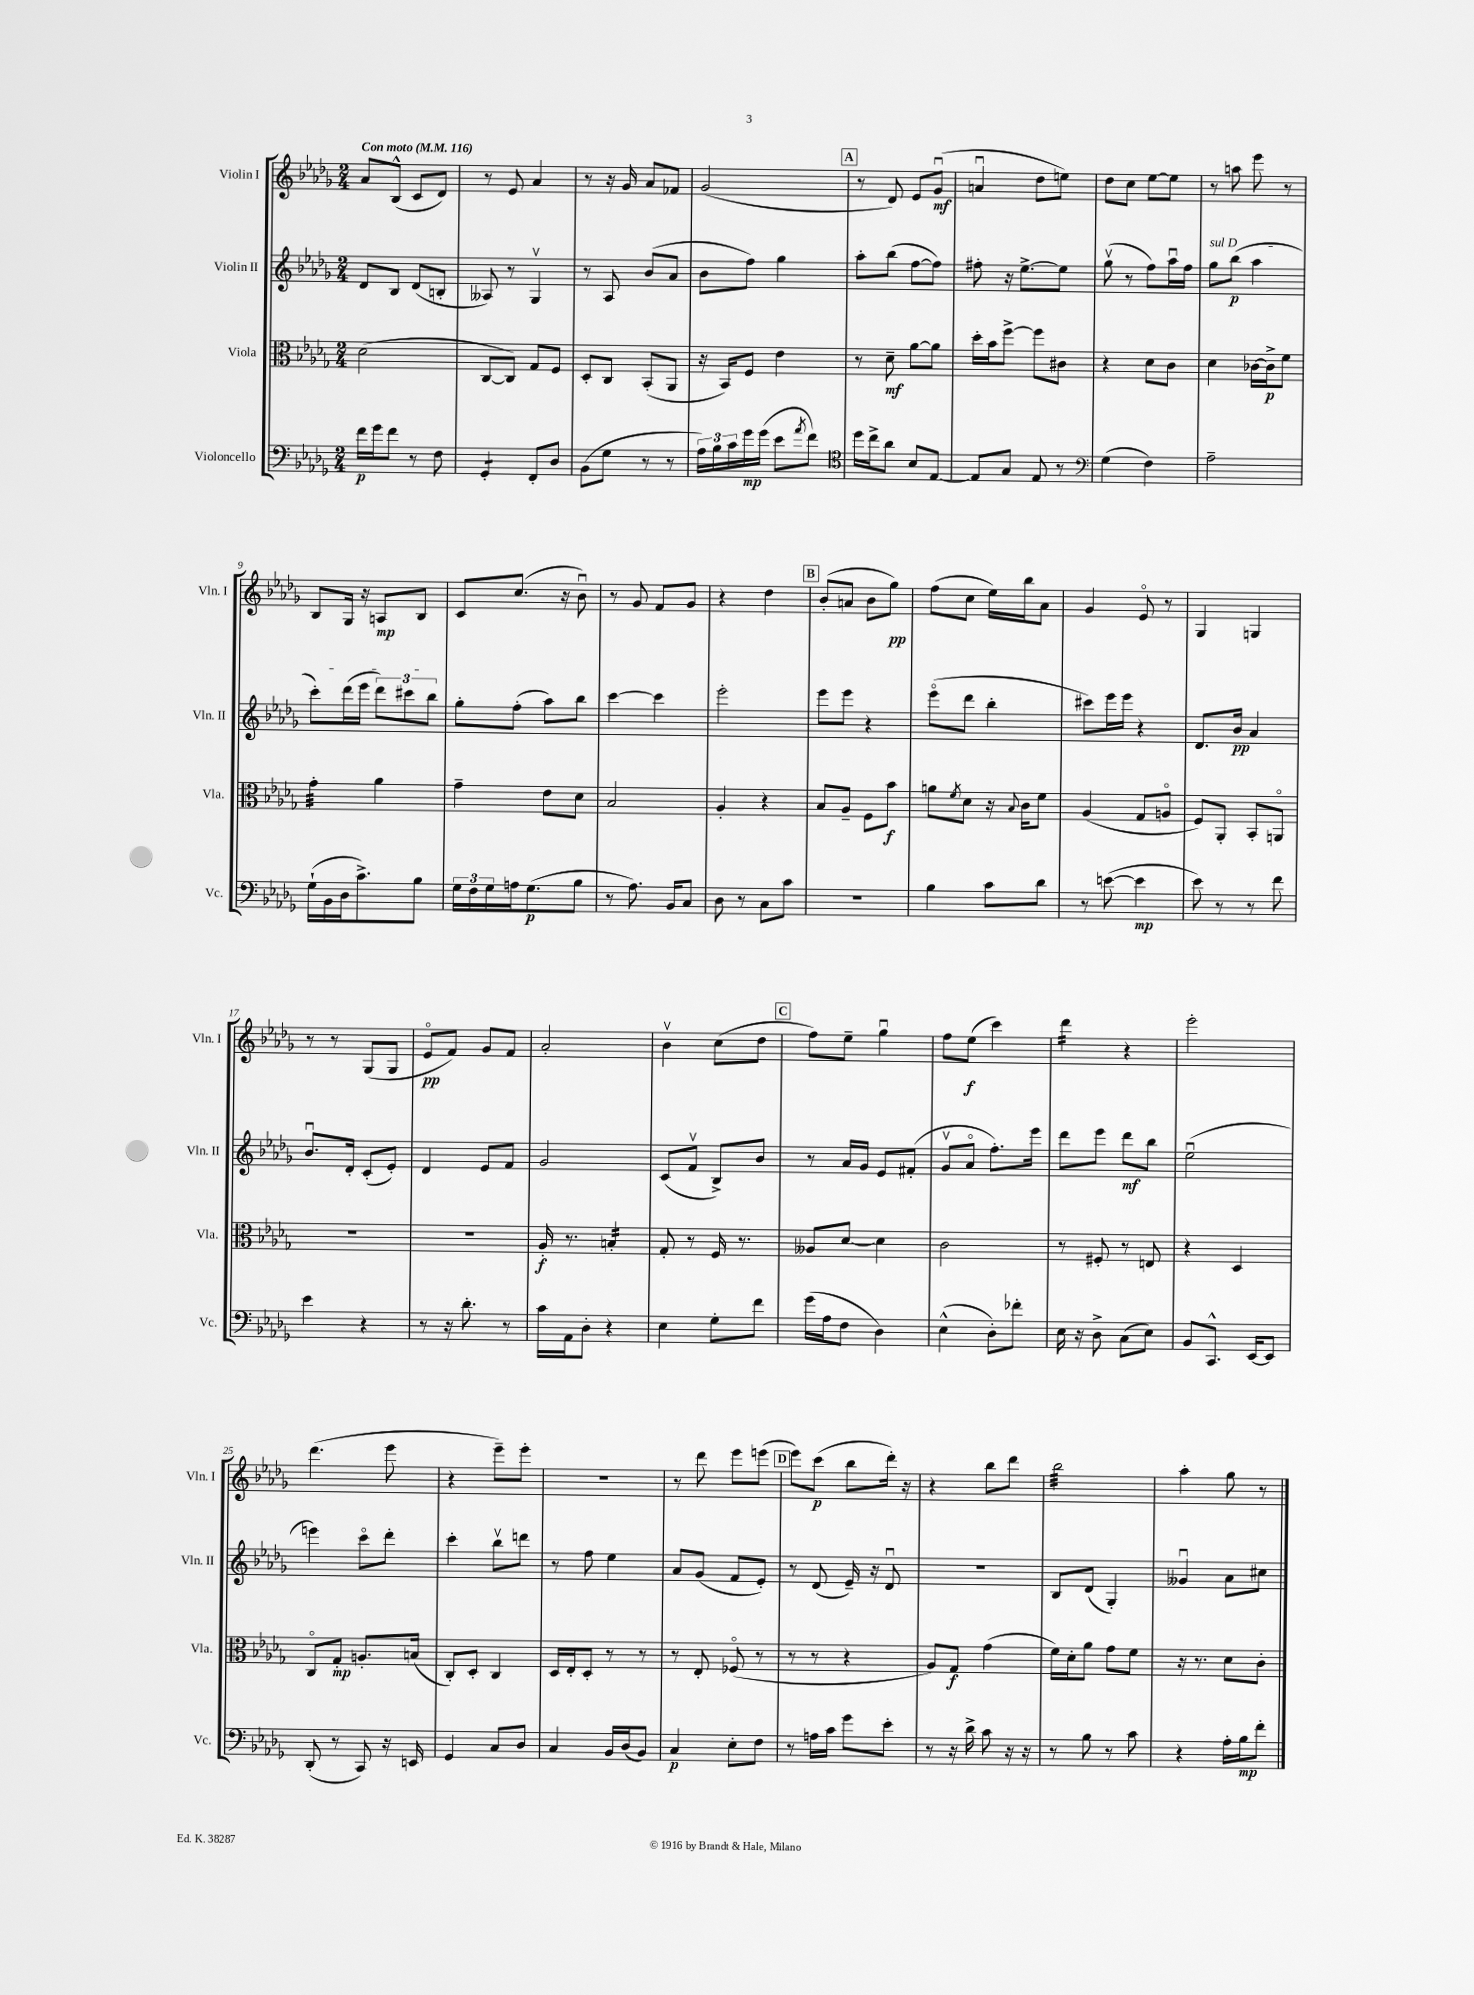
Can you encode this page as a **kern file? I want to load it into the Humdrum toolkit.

**kern	**kern	**kern	**kern
*staff4	*staff3	*staff2	*staff1
*clefF4	*clefC3	*clefG2	*clefG2
*k[b-e-a-d-g-]	*k[b-e-a-d-g-]	*k[b-e-a-d-g-]	*k[b-e-a-d-g-]
*M2/4	*M2/4	*M2/4	*M2/4
*MM116	*MM116	*MM116	*MM116
16f	(2d-	8d-	8a-
16g-	.	.	.
8f	.	8B-	(8B-^^
8r	.	(8d-	8c
8F	.	8B'	8d-)
=	=	=	=
4GG-'	[8C	8A--)	8r
.	8C])	8r	8e-
8FF'	8G-	4G-v	4a-
8D-	8F	.	.
=	=	=	=
(8BB-	8D-'	8r	8r
8G-	8C	8A-	16r
.	.	.	16g-
8r	(8BB-'	(8b-	8a-
8r	8AA-	8a-	8f-
=	=	=	=
24A-)	16r	8b-	(2g-
24B-	.	.	.
.	16BB-)	.	.
24c	.	.	.
16g-	8F	8ff)	.
(16g-	.	.	.
8e-	4e-	4gg-	.
8qa-	.	.	.
8f)	.	.	.
=	=	=	=
*clefC4	*	*	*
16dd-	8r	8aa-'	8r
16cc^	.	.	.
8a-	8d-~	(8bb-	8d-)
8B-	[8a-	[8ff	8e-
[8E-	8a-]	8ff])	(8g-u
=	=	=	=
8E-]	16dd-'	8ff#'	4au
.	16b-	.	.
8G-	[8ff^	16r	.
.	.	[8.ee-^	.
8E-	8ff]	.	8dd-
8r	8c#	8ee-]	8ee)
=	=	=	=
*clefF4	*	*	*
(4G-	4r	(8gg-v	8dd-
.	.	8r	8cc
4F)	8d-	8ff)	[8ee-
.	8c	16aa-u	8ee-]
.	.	16ff	.
=	=	=	=
2A-~	4d-	8gg-	8r
.	.	(8bb-	8aa
.	[16c-	4aa-	8eee-
.	16c-^]	.	.
.	8f	.	8r
=	=	=	=
(16G-`	4g-'	8ccc')	8B-
16BB-	.	.	.
16D-	.	(16ddd-	16G-
8.c^)	.	16eee-	16r
.	4a-	12ddd-)	8A
.	.	12ccc#	.
8B-	.	.	8B-
.	.	12bb-	.
=	=	=	=
24G-	4g-~	8gg-'	8c
24F	.	.	.
24G-	.	.	.
16A	.	(8ff'	(8.cc
(8.G-	.	.	.
.	8e-	8aa-)	.
.	.	.	16r
8B-	8d-	8bb-	8b-u)
=	=	=	=
8r	2B-	[4ccc	8r
8.A-)	.	.	8g-
.	.	4ccc]	8f
16BB-	.	.	.
8C	.	.	8g-
=	=	=	=
8D-	4A-'	2eee-'	4r
8r	.	.	.
8C	4r	.	4dd-
8c	.	.	.
=	=	=	=
2r	8B-	8eee-	(8b-'
.	8A-~	8eee-	8a
.	8F	4r	8b-
.	8b-	.	8gg-)
=	=	=	=
4B-	8a	(8eee-o	(8ff
.	8qf	.	.
.	8d-	8ddd-	8cc
8c	16r	4bb-'	16ee-)
.	8qqB-	.	.
.	16c	.	16bb-
8d-	8f	.	8a-
=	=	=	=
8r	(4A-	8ccc#)	4g-
([8e	.	16eee-	.
.	.	16eee-	.
4e]	8G-	4r	8e-o
.	8Ao	.	8r
=	=	=	=
8e-)	8F)	8.d-	4G-
8r	8AA-'	.	.
.	.	16b-	.
8r	8BB-'	4a-	4G
8f	8AAo	.	.
=	=	=	=
4e-	2r	8.b-u	8r
.	.	.	8r
.	.	16d-'	.
4r	.	(8c'	(8G-
.	.	8e-')	8G-
=	=	=	=
8r	2r	4d-	8e-o
16r	.	.	8f)
8.d-'	.	.	.
.	.	8e-	8g-
8r	.	8f	8f
=	=	=	=
16c	16A-'	2g-	2a-'
16AA-	8.r	.	.
8D-'	.	.	.
4r	4B'	.	.
=	=	=	=
4E-	8G-'	(8c	4b-v
.	8r	8fv	.
8G-'	16F	8B-^)	(8cc
.	8.r	.	.
8f	.	8b-	8dd-
=	=	=	=
(16g-	8A--	8r	8ff)
16A-	.	.	.
8F	[8d-	16a-	8ee-~
.	.	16g-	.
4D-)	4d-]	8e-	4gg-u
.	.	(8f#'	.
=	=	=	=
(4E-^^	2c	8g-v	8ff
.	.	8a-o	(8ee-
8D-')	.	8.ff')	4ccc)
8f-'	.	.	.
.	.	16eee-	.
=	=	=	=
16E-	8r	8ddd-	4ddd-
16r	.	.	.
8D-^	8F#'	8eee-	.
(8C	8r	8ddd-	4r
8E-)	8E	8bb-	.
=	=	=	=
8BB-	4r	(2ee-u	2eee-'
8.CC^^	.	.	.
.	4D-	.	.
[16EE-	.	.	.
8EE-]	.	.	.
=	=	=	=
(8DD-'	8Co	4eee)	(4.ddd-
8r	8G-'	.	.
8CC)	8.A'	8ccco	.
16r	.	8ddd-'	8eee-
16EE	(16B	.	.
=	=	=	=
4GG-	8C')	4ccc'	4r
.	8D-'	.	.
8C	4C	8bb-v	8eee-~)
8D-	.	8ddd	8eee-'
=	=	=	=
4C	16D-	8r	2r
.	16E-'	.	.
.	8D-'	8ff	.
16BB-	8r	4ee-	.
(16D-	.	.	.
8BB-)	8r	.	.
=	=	=	=
4C	8r	8a-	8r
.	8E-'	(8g-	8ddd-
8E-'	(8F-o	8f	8eee-
8F	8r	8e-')	(8eee
=	=	=	=
8r	8r	8r	8eee-)
16A	8r	(8d-	(8ccc
16c	.	.	.
8g-	4r	16e-~)	8bb-
.	.	16r	.
8e-'	.	8d-u	16ddd-')
.	.	.	16r
=	=	=	=
8r	8A-)	2r	4r
16r	8G-	.	.
16d-^	.	.	.
8c	(4g-	.	8bb-
16r	.	.	8ddd-
16r	.	.	.
=	=	=	=
8r	16f)	8B-	2bb-
.	16d-'	.	.
8B-	8a-	(8d-	.
8r	8g-	4G-')	.
8c	8f	.	.
=	=	=	=
4r	16r	4g--u	4aa-'
.	8.r	.	.
16A-'	8d-	8a-	8gg-
16B-	.	.	.
8f'	8c'	8cc#	8r
==	==	==	==
*-	*-	*-	*-
